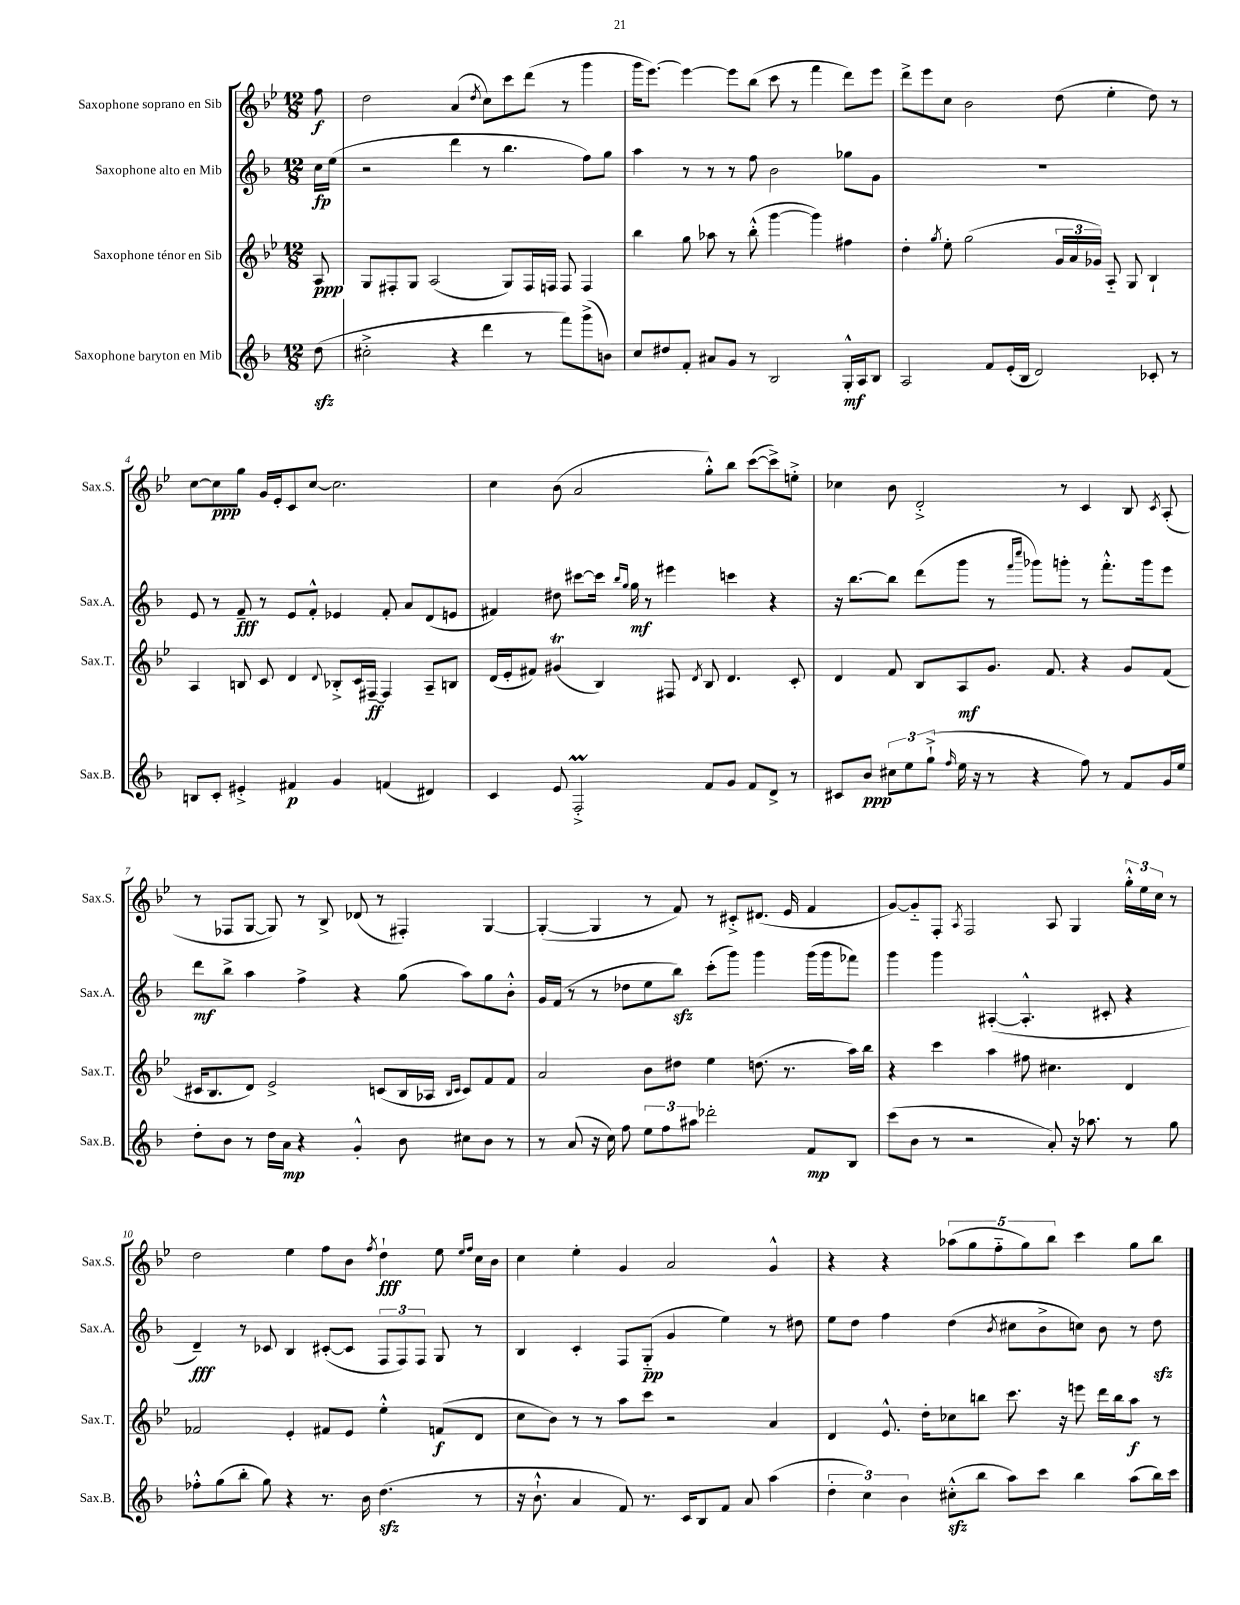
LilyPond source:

<<
\new StaffGroup <<
\new Staff = "s0" \with { instrumentName = "Saxophone soprano en Sib" shortInstrumentName = "Sax.S." } {
    \clef treble \key bes \major \numericTimeSignature \time 12/8 \partial 8
    \autoBeamOff f''8\f |
    d''2 a'4( \acciaccatura { d''8 } c''8[) c'''8 d'''8]( r8 g'''4 |
    g'''16[ ees'''8.]~) ees'''4~ ees'''8[ bes''8]( c'''8 r8 f'''4 d'''8[) ees'''8] |
    d'''8[-> ees'''8 c''8] bes'2 d''8( ees''4-. d''8) r8 |
    c''8[~ c''8\ppp g''8] g'16[ ees'16-. c'8 c''8]~ c''2. |
    c''4 bes'8( a'2 g''8[-.-^) bes''8] c'''8[~( c'''8->) e''8]-.-> |
    ces''4 bes'8 d'2-.-> r8 c'4 bes8 \acciaccatura { c'8 } a8-.( |
    r8 fes8[ g8]~ g8) r8 bes8-> des'8( r8 fis4-.) g4~ |
    g4~-.( g4 r8 f'8) r8 cis'8[-.-> dis'8.]( ees'16 f'4 |
    g'8[~) g'8-_ f8]-. \acciaccatura { a8 } f2 a8 g4 \tuplet 3/2 { g''16[-.-^ ees''16 c''16] } r8 |
    d''2 ees''4 f''8[ bes'8] \acciaccatura { f''8 } d''4-!\fff ees''8 \grace { ees''16[ f''16] } c''16[ bes'16] |
    c''4 ees''4-. g'4 a'2 g'4-^ |
    r4 r4 \tuplet 5/4 { aes''8[( g''8 f''8-_ g''8) bes''8] } c'''4 g''8[ bes''8] \bar "|." |
}
\new Staff = "s1" \with { instrumentName = "Saxophone alto en Mib" shortInstrumentName = "Sax.A." } {
    \clef treble \key f \major \numericTimeSignature \time 12/8 \partial 8
    \autoBeamOff c''16[\fp e''16]( |
    r2 d'''4 r8 bes''4. f''8[) g''8] |
    a''4 r8 r8 r8 f''8 bes'2 ges''8[ g'8] |
    R1. |
    e'8 r8 f'8--\fff r8 e'8[ f'8]-.-^ ees'4 f'8-. a'8[ d'8( e'8] |
    fis'4) dis''8 cis'''8[~ cis'''16] \grace { bes''16[ g''16] } g''16\mf r8 eis'''4 c'''4 r4 |
    r16 bes''8.[~ bes''8] d'''8[( g'''8] r8 \grace { f'''16[ c''''16] } ges'''8[) g'''8]-. r8 f'''8.[-.-^ g'''16 e'''8] |
    d'''8[\mf bes''8]-> a''4 f''4-> r4 g''8( a''8[) g''8 bes'8]-.-^ |
    g'16[ f'16]( r8 r8 des''8[ e''8 bes''8]\sfz) c'''8[-.( g'''8]) g'''4 g'''16[( g'''16 fes'''8]) |
    g'''4 g'''4 ais4~-.( ais4.-.-^ cis'8-. r4 |
    d'4--\fff) r8 ces'8 bes4 cis'8[~-.( cis'8] \tuplet 3/2 { f8[ f8) f8] } g8 r8 |
    bes4 c'4-. f8[ g8]-_\pp( g'4 e''4) r8 dis''8 |
    e''8[ d''8] f''4 d''4( \acciaccatura { bes'8 } cis''8[ bes'8-> c''8]) bes'8 r8 d''8\sfz \bar "|." |
}
\new Staff = "s2" \with { instrumentName = "Saxophone ténor en Sib" shortInstrumentName = "Sax.T." } {
    \clef treble \key bes \major \numericTimeSignature \time 12/8 \partial 8
    \autoBeamOff a8\ppp |
    g8[ fis8-. g8] a2( g8[) fis16 f16] f8 f4 |
    bes''4 g''8 aes''8 r8 bes''8-.-^( g'''4~ g'''4) fis''4 |
    d''4-. \acciaccatura { g''8 } ees''8-. g''2( \tuplet 3/2 { g'16[ a'16 ges'16]) } a8-_ g8 bes4-! |
    a4 b8 c'8 d'4 \appoggiatura { d'8 } bes8[-.-> c'16 fis16]~--\ff fis4 a8[-- b8] |
    d'16[( ees'16-. fis'8]) gis'4\trill( bes4) fis8 \acciaccatura { d'8 } bes8 d'4. c'8-. |
    d'4 f'8 bes8[ a8\mf g'8.] f'8. r4 g'8[ f'8]( |
    cis'16[ bes8. d'8]) ees'2-> c'8[( bes16 aes16] \grace { bes16[ c'16] } c'8[) f'8 f'8] |
    a'2 bes'8[ dis''8] ees''4 d''8.( r8. a''16[) bes''16] |
    r4 c'''4 a''4 fis''8 cis''4. d'4 |
    fes'2 ees'4-. fis'8[ ees'8] ees''4-.-^ f'8[\f( d'8] |
    c''8[ bes'8]) r8 r8 a''8[ c'''8] r2 a'4 |
    d'4 ees'8.-^ d''16[-. ces''8 b''8] c'''8. r16 e'''8 d'''16[ b''16 a''8]\f r8 \bar "|." |
}
\new Staff = "s3" \with { instrumentName = "Saxophone baryton en Mib" shortInstrumentName = "Sax.B." } {
    \clef treble \key f \major \numericTimeSignature \time 12/8 \partial 8
    \autoBeamOff d''8\sfz( |
    cis''2-.-> r4 d'''4 r8 f'''8[) g'''8->( b'8]) |
    c''8[ dis''8 f'8]-. ais'8[ g'8] r8 bes2 g16[-.-^\mf a16 bes8] |
    a2 f'8[ e'16-.( bes16] d'2) ces'8-. r8 |
    b8[ c'8]-. eis'4-.-> fis'4\p g'4 f'4( dis'4) |
    c'4 e'8 f2-.->\prall f'8[ g'8] f'8[ d'8]-> r8 |
    cis'8[ bes'8]\ppp \tuplet 3/2 { cis''8[ e''8 g''8]-!->( } \grace { f''16 } e''16 r16 r8 r4 f''8) r8 f'8[ g'16 e''16] |
    d''8[-. bes'8] r8 d''16[ a'16]\mp r4 g'4-.-^ bes'8 cis''8[ bes'8] r8 |
    r8 a'8( r16 c''16) f''8 \tuplet 3/2 { e''8[ f''8 ais''8] } des'''2-. f'8[\mp bes8] |
    c'''8[( bes'8] r8 r2 a'8-.) r16 aes''8. r8 g''8 |
    fes''8[-.-^ g''8( bes''8]-. g''8) r4 r8. bes'16 d''4.\sfz( r8 |
    r16 bes'8.-!-^ a'4 f'8) r8. c'16[ bes8 f'8] a'8 a''4( |
    \tuplet 3/2 { d''4-. c''4) bes'4 } cis''8[-.-^\sfz( bes''8] a''8[) c'''8] bes''4 a''8[( bes''16) c'''16] \bar "|." |
}
>>
>>
